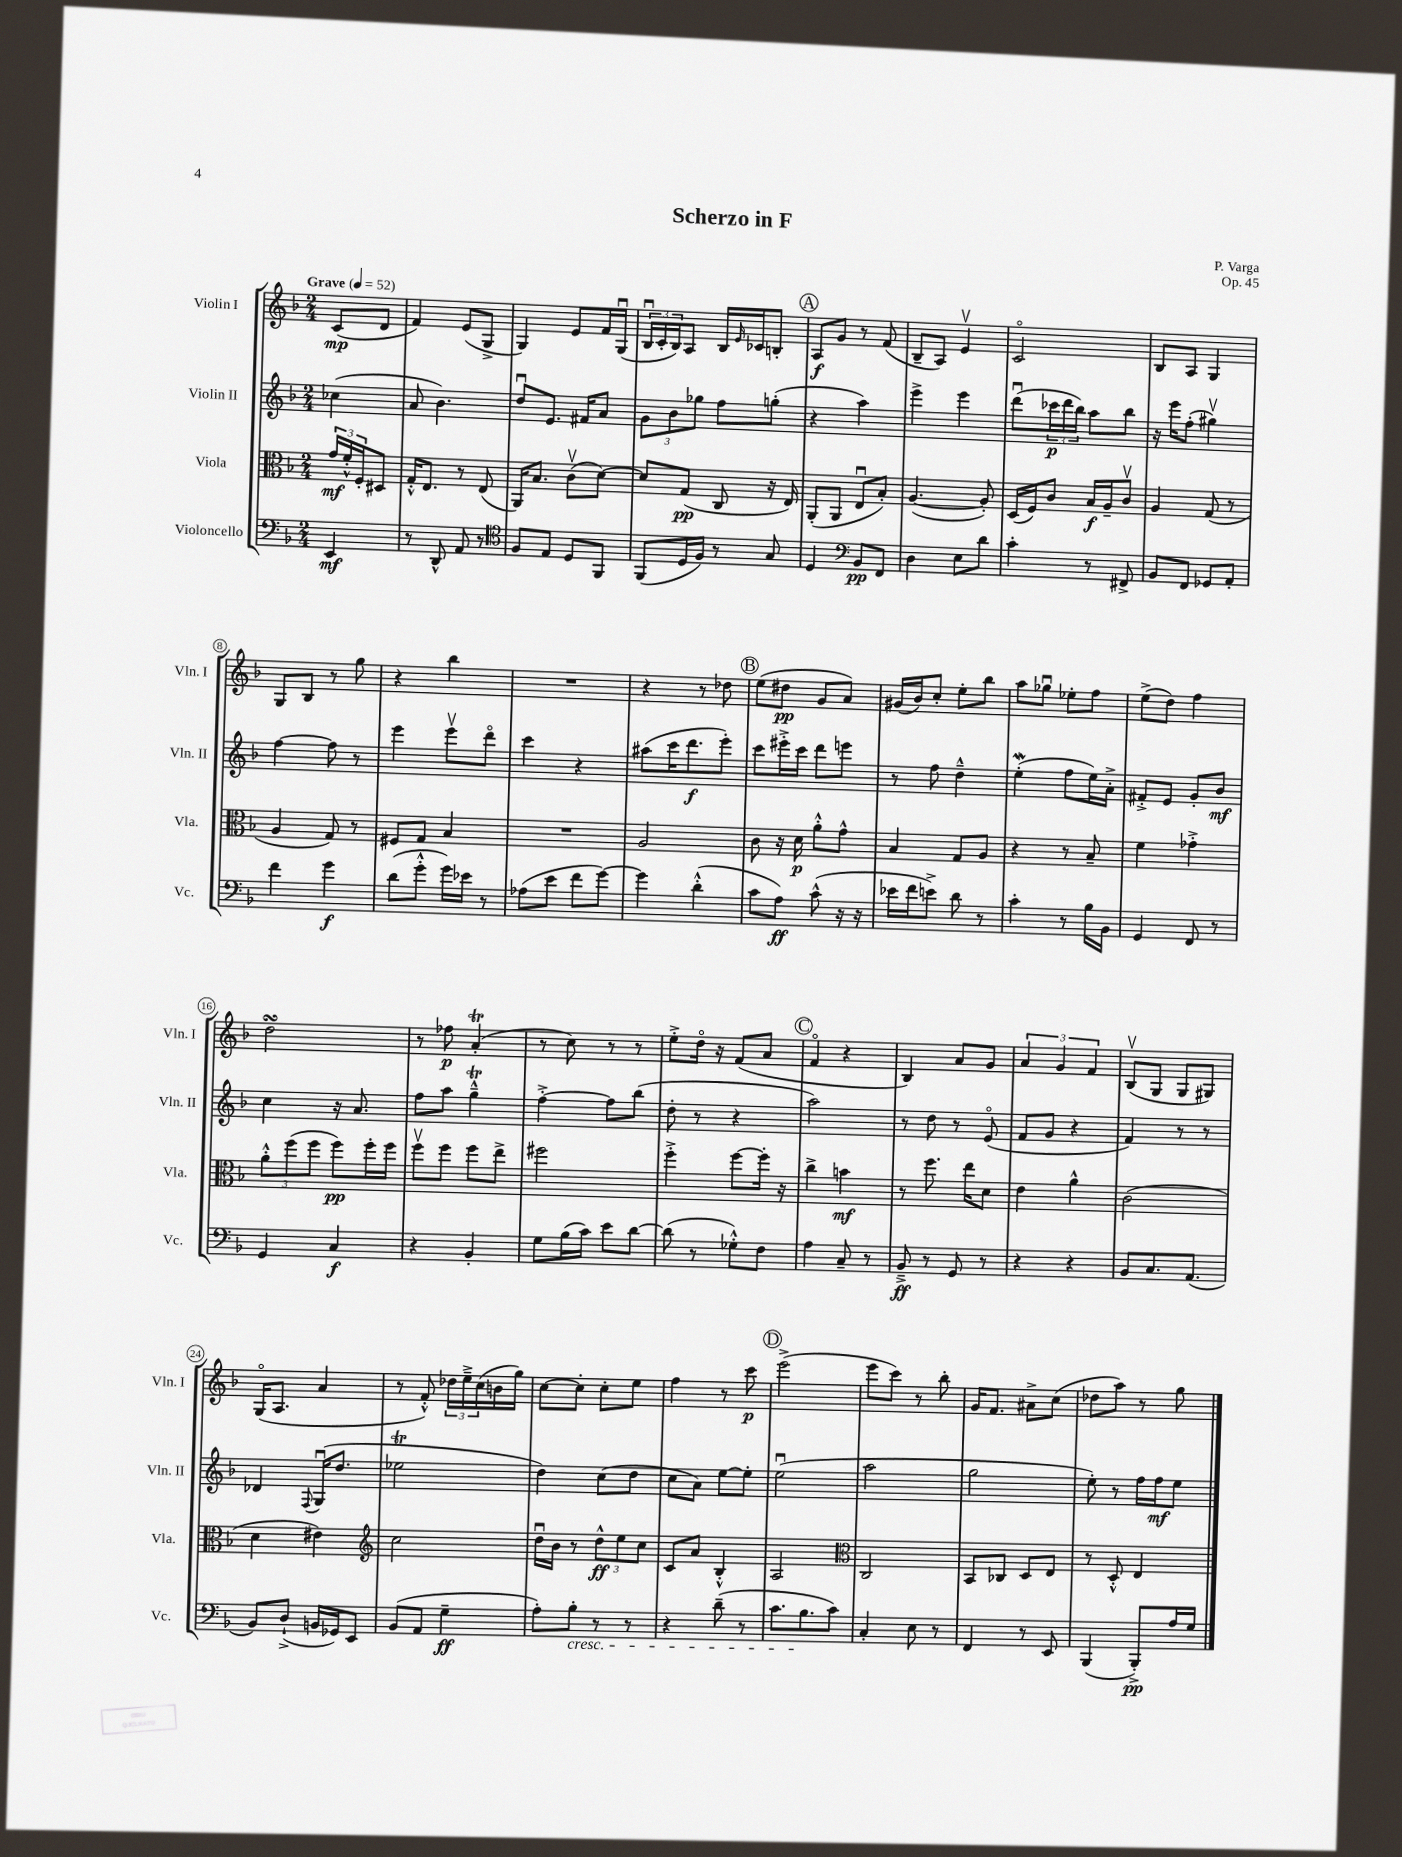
\header { title = "Scherzo in F" composer = "P. Varga" opus = "Op. 45" }
<<
\new StaffGroup <<
\new Staff = "s0" \with { instrumentName = "Violin I" shortInstrumentName = "Vln. I" } {
    \clef treble \key f \major \numericTimeSignature \time 2/4 \partial 4 \tempo "Grave" 4 = 52
    c'8\mp( d'8 |
    f'4) e'8( g8-> |
    g4) e'8 f'16 g16\downbow( |
    \tuplet 3/2 { bes16\downbow c'16-. bes16) } a8 bes16 \grace { e'16 } ces'16 b8-. |
    \mark \markup { \circle "A" } a8\f g'8 r8 f'8( |
    bes8-- a8) e'4\upbow |
    c'2\flageolet |
    bes8 a8 g4 |
    g8 bes8 r8 g''8 |
    r4 bes''4 |
    R2 |
    r4 r8 des''8 |
    \mark \markup { \circle "B" } e''8( dis''8\pp g'8 a'8) |
    gis'16( bes'16) c''8-. e''8-. bes''8 |
    a''8 ges''8\downbow ees''8-. f''8 |
    e''8->( d''8) f''4 |
    d''2\turn |
    r8 fes''8\p a'4-.\trill( |
    r8 c''8) r8 r8 |
    e''8-.-> d''16\flageolet r16 f'8( a'8 |
    \mark \markup { \circle "C" } f'4\flageolet r4 |
    bes4) a'8 g'8 |
    \tuplet 3/2 { a'4 g'4 f'4 } |
    bes8\upbow( g8 g8 gis8) |
    g16\flageolet( a8. a'4 |
    r8 f'8-.-^) \tuplet 3/2 { des''16 e''16---> c''16( } b'16 g''16) |
    c''8~ c''8-. c''8-. e''8 |
    f''4 r8 c'''8\p |
    \mark \markup { \circle "D" } e'''2->( |
    e'''8 c'''8) r8 bes''8-. |
    g'16 f'8. ais'8-> c''8( |
    des''8 a''8) r8 g''8 \bar "|." |
}
\new Staff = "s1" \with { instrumentName = "Violin II" shortInstrumentName = "Vln. II" } {
    \clef treble \key f \major \numericTimeSignature \time 2/4 \partial 4
    ces''4( |
    a'8 bes'4.) |
    d''8\downbow e'8. fis'16 a'8 |
    \tuplet 3/2 { g'8 bes'8 ges''8 } f''8 g''8-.( |
    \mark \markup { \circle "A" } r4 a''4) |
    e'''4-> e'''4 |
    d'''8\downbow( \tuplet 3/2 { ces'''16\p d'''16 bes''16) } a''8 bes''8 |
    r16 e'''16 f''8-.( gis''4\upbow) |
    f''4~ f''8 r8 |
    e'''4 e'''8\upbow d'''8\flageolet |
    c'''4 r4 |
    ais''8( c'''16 d'''8.\f e'''8-.) |
    \mark \markup { \circle "B" } c'''8 eis'''16-.-> c'''16 d'''8 e'''8 |
    r8 f''8 d''4---^ |
    e''4-.\mordent( f''8 e''16) a'16-.-> |
    fis'8-.-> e'8 g'8-. bes'8\mf |
    c''4 r16 a'8. |
    f''8 a''8 g''4---^\trill |
    f''4~-.-> f''8 bes''8( |
    d''8-. r8 r4 |
    \mark \markup { \circle "C" } a''2) |
    r8 d''8 r8 e'8\flageolet( |
    f'8 g'8 r4 |
    f'4) r8 r8 |
    des'4 \appoggiatura { f8 } g16\downbow( d''8. |
    ees''2\trill |
    d''4) c''8( d''8 |
    c''8 a'8) e''8~ e''8-. |
    \mark \markup { \circle "D" } e''2\downbow( |
    a''2 |
    g''2 |
    e''8-.) r8 f''16 f''16\mf e''8 \bar "|." |
}
\new Staff = "s2" \with { instrumentName = "Viola" shortInstrumentName = "Vla." } {
    \clef alto \key f \major \numericTimeSignature \time 2/4 \partial 4
    \tuplet 3/2 { g'16\mf f'16-.-^ f16-. } dis8 |
    g16-.-^ e8. r8 e8( |
    a,16) bes8. c'8\upbow( d'8~) |
    d'8 g8\pp( c8 r16 e16) |
    \mark \markup { \circle "A" } a,8-.( a,8 e8\downbow bes8-.) |
    a4.~( a8-.) |
    d16( f16) c'8 bes16\f a16-- c'8\upbow |
    a4 g8( r8 |
    a4 g8) r8 |
    fis8 g8 bes4 |
    R2 |
    a2 |
    \mark \markup { \circle "B" } c'8 r16 d'16\p a'8-.-^ g'8-^ |
    bes4 g8 a8 |
    r4 r8 bes8-- |
    f'4 ges'4-.-> |
    \tuplet 3/2 { a'8-.-^ f''8( f''8 } f''8\pp) f''16-. f''16 |
    f''8\upbow f''8 f''8 e''8-> |
    fis''2 |
    f''4-.-> f''8~ f''16-. r16 |
    \mark \markup { \circle "C" } c''4-> b'4\mf |
    r8 f''8. e''16 d'8 |
    e'4 a'4-^ |
    c'2( |
    d'4 eis'4) |
    \clef treble c''2 |
    d''16\downbow bes'16 r8 \tuplet 3/2 { d''8-^\ff e''8 c''8 } |
    c'8 a'8 bes4-.-^ |
    \mark \markup { \circle "D" } a2 |
    \clef alto c2 |
    bes,8 ces8 d8 e8 |
    r8 d8-.-^ e4 \bar "|." |
}
\new Staff = "s3" \with { instrumentName = "Violoncello" shortInstrumentName = "Vc." } {
    \clef bass \key f \major \numericTimeSignature \time 2/4 \partial 4
    e,4\mf |
    r8 d,8-^ a,8 r8 |
    \clef tenor f8 e8 d8 f,8 |
    f,8( d16 f16) r8 g8 |
    \mark \markup { \circle "A" } d4 \clef bass bes,8\pp f,8 |
    d4 e8 d'8 |
    c'4-. r8 fis,8-> |
    bes,8 f,8 ges,8 a,8-. |
    f'4 g'4\f |
    d'8( g'8-.-^ g'16) ees'16 r8 |
    aes8( e'8 f'8 g'8~) |
    g'4 d'4-.-^( |
    \mark \markup { \circle "B" } c'8 a8\ff) c'8-^( r16 r16 |
    ees'16 f'16 e'8->) d'8 r8 |
    c'4-. r8 bes16 bes,16 |
    g,4 f,8 r8 |
    g,4 c4\f |
    r4 bes,4-. |
    g8 bes16( c'16) e'8 d'8~ |
    d'8( r8 ges8-.-^) f8 |
    \mark \markup { \circle "C" } a4 c8-- r8 |
    bes,8--->\ff r8 g,8 r8 |
    r4 r4 |
    bes,8 c8. a,8.( |
    bes,8) d8-!->( b,16 ges,16) e,8 |
    bes,8( a,8 g4--\ff |
    a8-.) bes8-.\cresc r8 r8 |
    r4 d'8--( r8 |
    \mark \markup { \circle "D" } c'8. bes8.\! c'8) |
    c4-. e8 r8 |
    f,4 r8 e,8 |
    bes,,4( bes,,8-.->\pp) a16 g16 \bar "|." |
}
>>
>>
\layout { \context { \Score \override BarNumber.stencil = #(make-stencil-circler 0.1 0.3 ly:text-interface::print) } }
